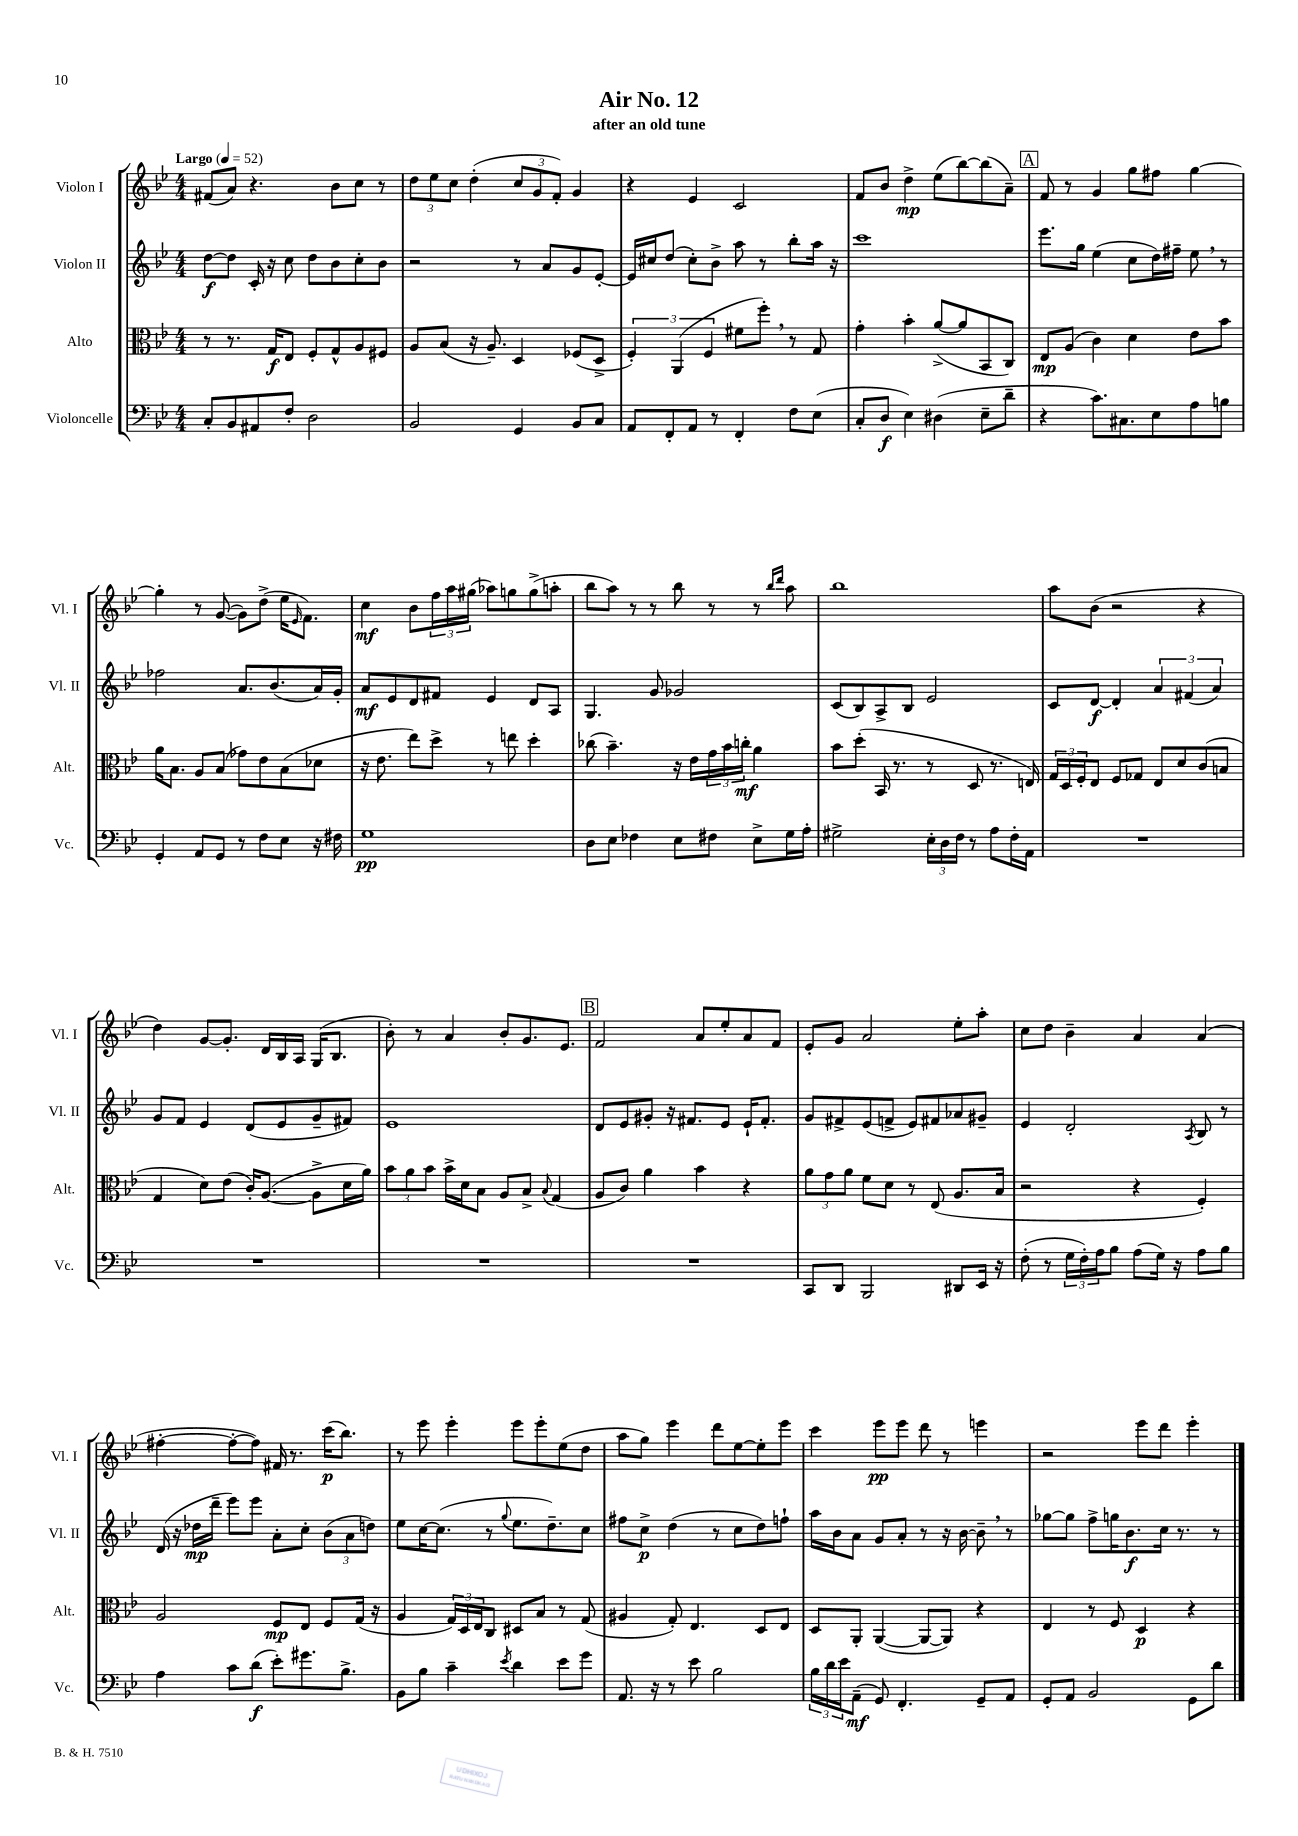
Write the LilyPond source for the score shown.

\header { title = "Air No. 12" subtitle = "after an old tune" }
<<
\new StaffGroup <<
\new Staff = "s0" \with { instrumentName = "Violon I" shortInstrumentName = "Vl. I" } {
    \clef treble \key bes \major \numericTimeSignature \time 4/4 \tempo "Largo" 4 = 52
    fis'8( a'8) r4. bes'8 c''8 r8 |
    \tuplet 3/2 { d''8 ees''8 c''8 } d''4-.( \tuplet 3/2 { c''8 g'8 f'8-.) } g'4 |
    r4 ees'4 c'2 |
    f'8 bes'8 d''4->\mp ees''8( bes''8~) bes''8( a'8--) |
    \mark \markup { \box "A" } f'8 r8 g'4 g''8 fis''8 g''4~ |
    g''4-. r8 g'8~( g'8) d''8->( ees''16 \grace { ees'16 } f'8.) |
    c''4\mf bes'8 \tuplet 3/2 { f''16 a''16 gis''16( } aes''8) g''8 g''8->( a''8-. |
    bes''8 a''8) r8 r8 bes''8 r8 r8 \grace { bes''16 d'''16 } a''8 |
    bes''1 |
    a''8 bes'8( r2 r4 |
    d''4) g'8~ g'8.-. d'16 bes16 a16 g16( bes8. |
    bes'8-.) r8 a'4 bes'8-. g'8. ees'8. |
    \mark \markup { \box "B" } f'2 a'8 ees''8-. a'8 f'8 |
    ees'8-. g'8 a'2 ees''8-. a''8-. |
    c''8 d''8 bes'4-- a'4 a'4( |
    fis''4~-. fis''8~-. fis''8) fis'16 r8. c'''16\p( bes''8.) |
    r8 ees'''8 ees'''4-. ees'''8 ees'''8-. ees''8( d''8 |
    a''8 g''8) ees'''4 d'''8 ees''8~ ees''8-. ees'''8 |
    c'''4 ees'''8\pp ees'''8 d'''8 r8 e'''4 |
    r2 ees'''8 d'''8 ees'''4-. \bar "|." |
}
\new Staff = "s1" \with { instrumentName = "Violon II" shortInstrumentName = "Vl. II" } {
    \clef treble \key bes \major \numericTimeSignature \time 4/4
    d''8~\f d''8 c'16-. r16 c''8 d''8 bes'8 c''8-. bes'8 |
    r2 r8 a'8 g'8 ees'8~-. |
    ees'16 cis''16 d''8( cis''8-.) bes'8-> a''8 r8 bes''8-. a''16 r16 |
    c'''1 |
    \mark \markup { \box "A" } ees'''8. g''16 ees''4( c''8 d''16) fis''16-- ees''8 \breathe r8 |
    fes''2 a'8. bes'8.( a'16) g'16-. |
    a'8\mf ees'8 d'8 fis'8 ees'4 d'8 a8 |
    g4. g'8 ges'2 |
    c'8( bes8) a8-> bes8 ees'2 |
    c'8 d'8~\f d'4-. \tuplet 3/2 { a'4 fis'4( a'4) } |
    g'8 f'8 ees'4 d'8( ees'8 g'8-- fis'8) |
    ees'1 |
    \mark \markup { \box "B" } d'8 ees'8 gis'8-. r16 fis'8. ees'8 ees'16-! fis'8.-. |
    g'8 fis'8-> ees'8( f'8-> ees'8) fis'8 aes'8 gis'8-- |
    ees'4 d'2-. \acciaccatura { a8 } bes8 r8 |
    d'16( r16 des''16\mp d'''16-- ees'''8) ees'''8 a'8-. c''8-. \tuplet 3/2 { bes'8( a'8 d''8) } |
    ees''8 c''16~ c''8.( r8 \appoggiatura { g''8 } ees''8. d''8.--) c''8 |
    fis''8 c''8->\p d''4( r8 c''8 d''8) f''8-! |
    a''16 bes'16 a'8 g'8 a'8-. r8 r16 bes'16~ bes'8-- \breathe r8 |
    ges''8~ ges''8 f''8-> g''16 bes'8.\f c''16 r8. r8 \bar "|." |
}
\new Staff = "s2" \with { instrumentName = "Alto" shortInstrumentName = "Alt." } {
    \clef alto \key bes \major \numericTimeSignature \time 4/4
    r8 r8. g16\f ees8 f8-. g8-^ a8 fis8 |
    a8 bes8( r16 a8.--) d4 fes8( d8-> |
    \tuplet 3/2 { f4-.) a,4( f4 } fis'8 f''8-.) \breathe r8 g8 |
    g'4-. bes'4-. a'8~->( a'8 bes,8 c8) |
    \mark \markup { \box "A" } ees8\mp a8( c'4) d'4 ees'8 bes'8 |
    a'16 bes8. a8 bes8( ges'8) ees'8 bes8( des'8 |
    r16 ees'8. ees''8) d''8-> r8 e''8 d''4-. |
    ces''8( bes'4.--) r16 ees'16 \tuplet 3/2 { g'16 bes'16 c''16-.\mf } a'4 |
    bes'8 d''8-.( bes,16 r8. r8 d8 r8. e16) |
    \tuplet 3/2 { g16 d16 f16-. } ees8 f8 ges8 ees8 d'8 c'8( b8 |
    g4 d'8) ees'8( c'16-.) a8.~( a8-> d'16 a'16) |
    \tuplet 3/2 { bes'8 a'8 bes'8 } bes'16-> d'16 bes8 a8 bes8-> \appoggiatura { bes8 } g4( |
    \mark \markup { \box "B" } a8 c'8) a'4 bes'4 r4 |
    \tuplet 3/2 { a'8 g'8 a'8 } f'8 d'8 r8 ees8( a8. bes16 |
    r2 r4 f4-.) |
    a2 f8\mp ees8 f8 g16( r16 |
    a4 \tuplet 3/2 { g16) d16 ees16 } c8 dis8 bes8 r8 g8( |
    ais4 g8-.) ees4. d8 ees8 |
    d8 a,8-. a,4~( a,8~ a,8) r4 |
    ees4 r8 f8 d4\p r4 \bar "|." |
}
\new Staff = "s3" \with { instrumentName = "Violoncelle" shortInstrumentName = "Vc." } {
    \clef bass \key bes \major \numericTimeSignature \time 4/4
    c8-. bes,8 ais,8 f8-. d2 |
    bes,2 g,4 bes,8 c8 |
    a,8 f,8-. a,8 r8 f,4-. f8 ees8( |
    c8-. d8\f ees4) dis4( ees8-- d'8-- |
    \mark \markup { \box "A" } r4 c'8.) cis8. ees8 a8 b8 |
    g,4-. a,8 g,8 r8 f8 ees8 r16 fis16 |
    g1\pp |
    d8 ees8 fes4 ees8 fis8 ees8-> g16 a16-. |
    gis2-> \tuplet 3/2 { ees16-. d16 f16 } r8 a8 f16-. a,16 |
    R1 |
    R1 |
    R1 |
    \mark \markup { \box "B" } R1 |
    c,8 d,8 bes,,2 dis,8 ees,16 r16 |
    f8-.( r8 \tuplet 3/2 { g16 f16-.) a16 } bes8 a8( g16) r16 a8 bes8 |
    a4 c'8 d'8\f( ees'8-.) gis'8. bes8.-> |
    bes,8 bes8 c'4-- \acciaccatura { ees'8 } d'4 ees'8 g'8 |
    a,8. r16 r8 ees'8 bes2 |
    \tuplet 3/2 { bes16 d'16 ees'16 } a,8--\mf( g,8) f,4.-. g,8-- a,8 |
    g,8-. a,8 bes,2 g,8 d'8 \bar "|." |
}
>>
>>
\layout { \context { \Score \remove "Bar_number_engraver" } }
